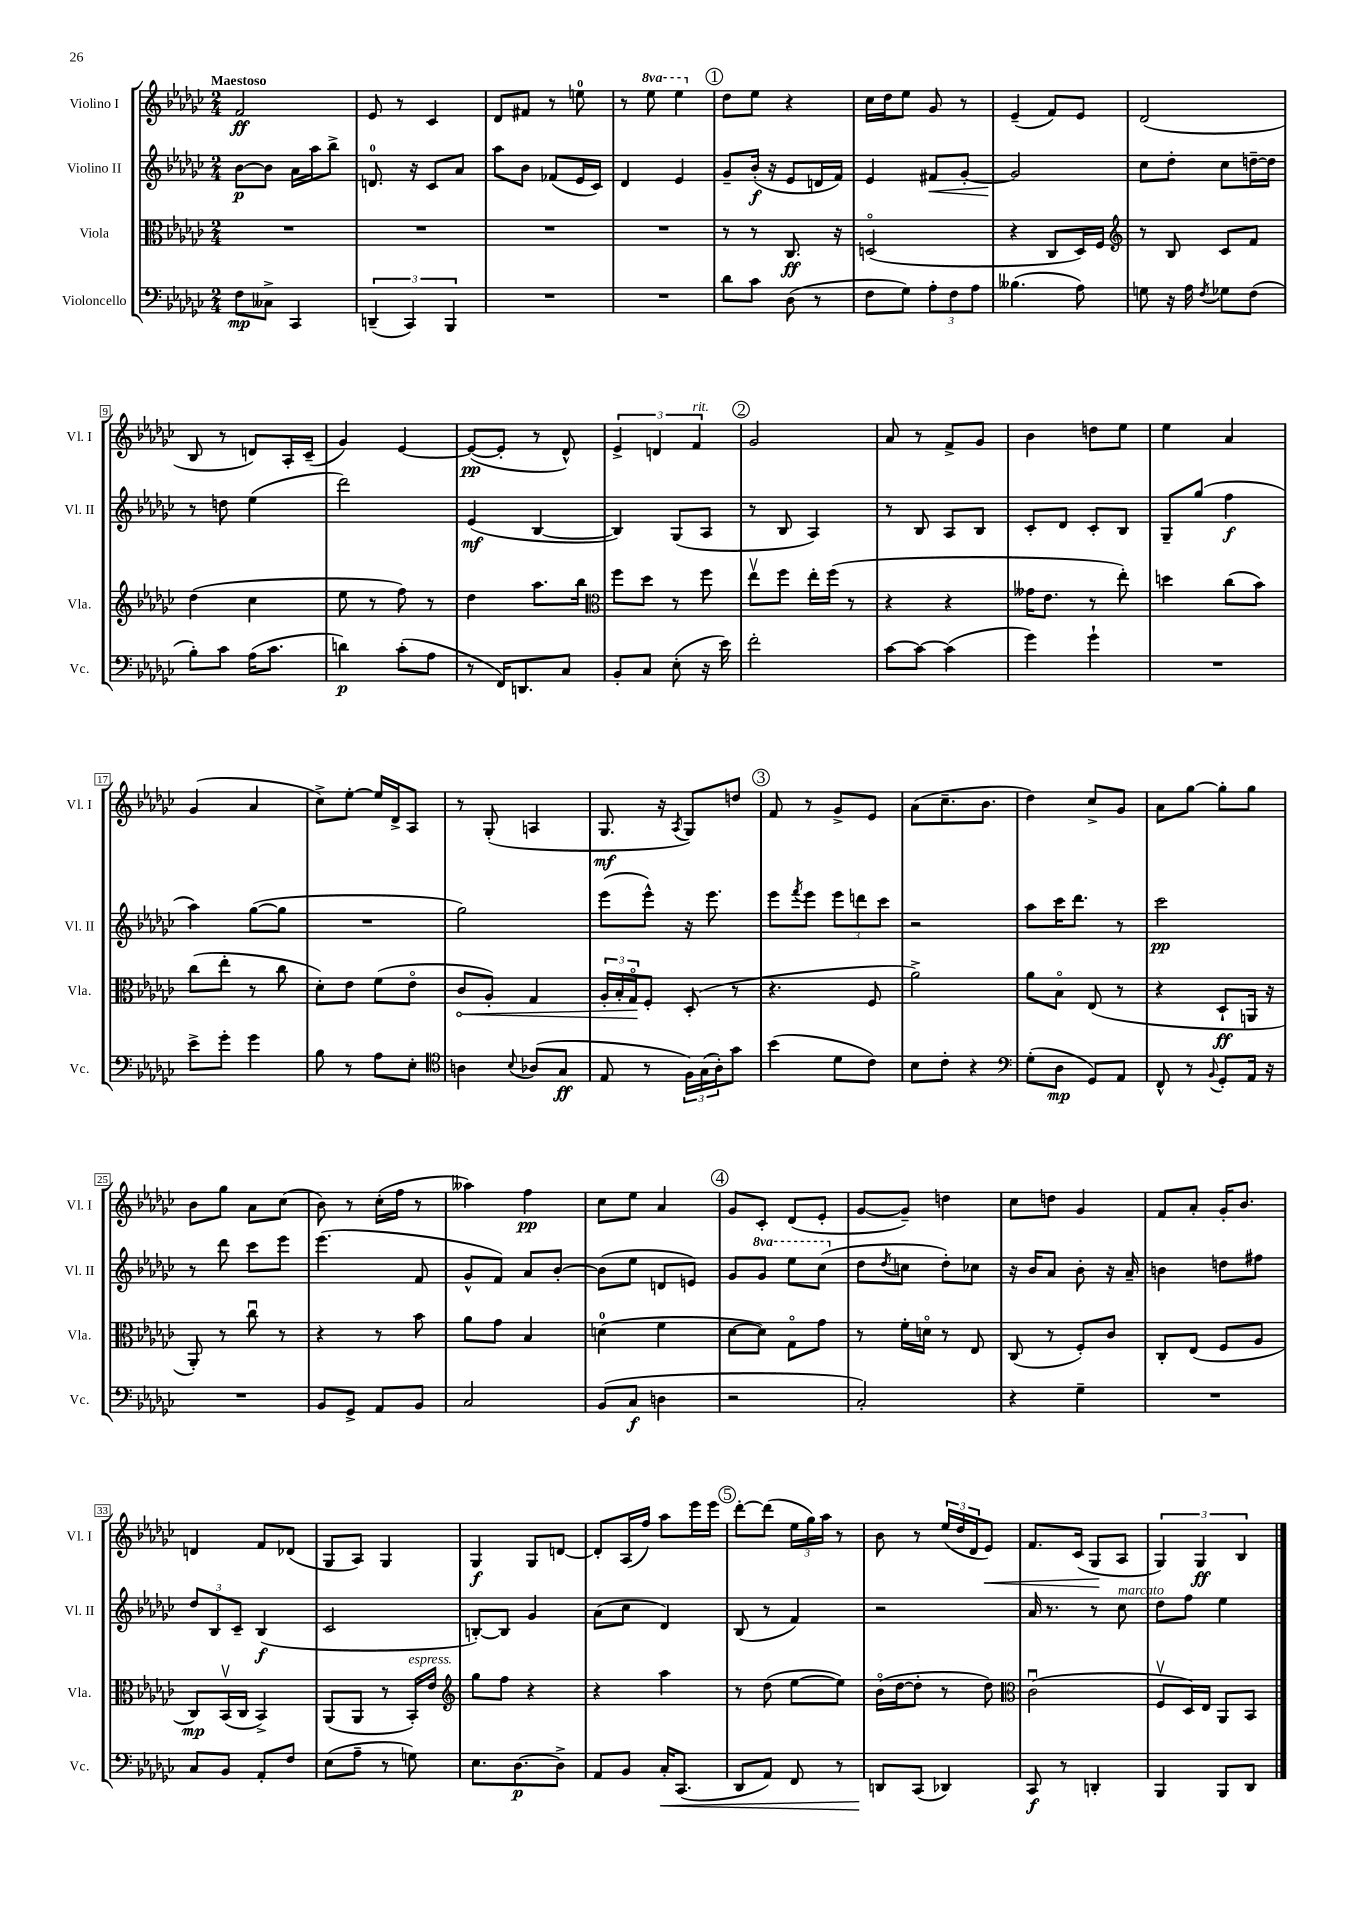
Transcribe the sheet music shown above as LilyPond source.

<<
\new StaffGroup <<
\new Staff = "s0" \with { instrumentName = "Violino I" shortInstrumentName = "Vl. I" } {
    \clef treble \key ges \major \numericTimeSignature \time 2/4 \set Staff.ottavationMarkups = #ottavation-simple-ordinals \tempo "Maestoso"
    f'2\ff |
    ees'8 r8 ces'4 |
    des'8 fis'8 r8 e''8-0 |
    r8 \ottava #1 ees'''8 ees'''4 \ottava #0 |
    \mark \markup { \circle "1" } des''8 ees''8 r4 |
    ces''16 des''16 ees''8 ges'8 r8 |
    ees'4--( f'8) ees'8 |
    des'2( |
    bes8 r8 d'8) aes16-. ces'16--( |
    ges'4) ees'4~ |
    ees'8~\pp( ees'8-. r8 des'8-^) |
    \tuplet 3/2 { ees'4-> d'4 f'4^\markup { \italic "rit." } } |
    \mark \markup { \circle "2" } ges'2 |
    aes'8 r8 f'8-> ges'8 |
    bes'4 d''8 ees''8 |
    ees''4 aes'4 |
    ges'4( aes'4 |
    ces''8->) ees''8~-. ees''16 des'16-> aes8 |
    r8 ges8-.( a4 |
    ges8.\mf r16 \acciaccatura { aes8 } ges8) d''8 |
    \mark \markup { \circle "3" } f'8 r8 ges'8-> ees'8 |
    aes'8( ces''8.-- bes'8. |
    des''4) ces''8-> ges'8 |
    aes'8 ges''8~ ges''8-. ges''8 |
    bes'8 ges''8 aes'8 ces''8( |
    bes'8) r8 ces''16-.( f''16 r8 |
    aeses''4) f''4\pp |
    ces''8 ees''8 aes'4 |
    \mark \markup { \circle "4" } ges'8 ces'8-. des'8( ees'8-. |
    ges'8~ ges'8--) d''4 |
    ces''8 d''8 ges'4 |
    f'8 aes'8-. ges'16-. bes'8. |
    d'4 f'8 des'8( |
    ges8 aes8) ges4 |
    ges4\f ges8 d'8~ |
    d'8-. aes16( f''16) aes''8 ees'''16 ees'''16 |
    \mark \markup { \circle "5" } des'''8~-. des'''8( \tuplet 3/2 { ees''16 ges''16) aes''16 } r8 |
    bes'8 r8 \tuplet 3/2 { ees''16( des''16 des'16 } ees'8\<) |
    f'8. ces'16( ges8\! aes8 |
    \tuplet 3/2 { ges4) ges4\ff bes4 } \bar "|." |
}
\new Staff = "s1" \with { instrumentName = "Violino II" shortInstrumentName = "Vl. II" } {
    \clef treble \key ges \major \numericTimeSignature \time 2/4 \set Staff.ottavationMarkups = #ottavation-simple-ordinals
    bes'8~\p bes'8 aes'16 aes''16 bes''8-> |
    d'8.-0 r16 ces'8 aes'8 |
    aes''8 bes'8 fes'8( ees'16 ces'16) |
    des'4 ees'4 |
    \mark \markup { \circle "1" } ges'8-- bes'16-.\f( r16 ees'8 d'16 f'16) |
    ees'4 fis'8\< ges'8~-. |
    ges'2\! |
    ces''8 des''8-. ces''8 d''16~-- d''16 |
    r8 d''8 ees''4( |
    des'''2) |
    ees'4\mf( bes4~ |
    bes4) ges8( aes8 |
    \mark \markup { \circle "2" } r8 bes8 aes4) |
    r8 bes8 aes8 bes8 |
    ces'8-. des'8 ces'8-. bes8 |
    ges8-- ges''8( f''4\f |
    aes''4) ges''8~( ges''8 |
    R2 |
    ges''2) |
    ees'''8( ees'''8-^) r16 ees'''8. |
    \mark \markup { \circle "3" } ees'''8 \acciaccatura { f'''8 } ees'''8 \tuplet 3/2 { ees'''8 d'''8 ces'''8 } |
    r2 |
    aes''8 ces'''16 des'''8. r8 |
    ces'''2\pp |
    r8 des'''8 ces'''8 ees'''8 |
    ees'''4.( f'8 |
    ges'8-^ f'8) aes'8 bes'8~-. |
    bes'8( ees''8 d'8 e'8) |
    \mark \markup { \circle "4" } ges'8 \ottava #1 ges''8 ees'''8 ces'''8( \ottava #0 |
    des''8 \acciaccatura { des''8 } c''8 des''8-.) ces''8 |
    r16 bes'16 aes'8 bes'8-. r16 aes'16-- |
    b'4 d''8 fis''8 |
    \tuplet 3/2 { des''8 bes8 ces'8-- } bes4\f( |
    ces'2 |
    b8~-.) b8 ges'4 |
    aes'8( ces''8 des'4) |
    \mark \markup { \circle "5" } bes8( r8 f'4) |
    r2 |
    aes'16 r8. r8 ces''8^\markup { \italic "marcato" } |
    des''8 f''8 ees''4 \bar "|." |
}
\new Staff = "s2" \with { instrumentName = "Viola" shortInstrumentName = "Vla." } {
    \clef alto \key ges \major \numericTimeSignature \time 2/4
    R2 |
    R2 |
    R2 |
    R2 |
    \mark \markup { \circle "1" } r8 r8 ces8.\ff r16 |
    d2\flageolet( |
    r4 ces8 des16) f16 |
    \clef treble r8 bes8 ces'8 f'8 |
    des''4( ces''4 |
    ees''8 r8 f''8) r8 |
    des''4 aes''8. bes''16 |
    \clef alto f''8 des''8 r8 f''8 |
    \mark \markup { \circle "2" } ees''8\upbow f''8 ees''16-. f''16( r8 |
    r4 r4 |
    geses'16 ees'8. r8 ees''8-.) |
    d''4 ces''8( bes'8) |
    ces''8( ees''8-. r8 ces''8 |
    des'8-.) ees'8 f'8( ees'8\flageolet |
    \once \override Hairpin.circled-tip = ##t ces'8\< aes8-.) ges4 |
    \tuplet 3/2 { aes16-. bes16-. ges16\flageolet\! } f8-. des8-.( r8 |
    \mark \markup { \circle "3" } r4. f8 |
    aes'2->) |
    aes'8 bes8\flageolet ees8( r8 |
    r4 des8-!\ff a,16 r16 |
    aes,8-.) r8 ces''8\downbow r8 |
    r4 r8 bes'8 |
    aes'8 ges'8 bes4 |
    d'4-0( f'4 |
    \mark \markup { \circle "4" } des'8~ des'8) ges8\flageolet ges'8 |
    r8 f'16-. d'16\flageolet r8 ees8 |
    ces8( r8 f8-.) ces'8 |
    ces8-. ees8( f8 aes8 |
    ces8\mp) bes,16\upbow( ces16 bes,4->) |
    aes,8( aes,8 r8 bes,16-.^\markup { \italic "espress." }) ees'16 |
    \clef treble ges''8 f''8 r4 |
    r4 aes''4 |
    \mark \markup { \circle "5" } r8 des''8( ees''8~ ees''8) |
    bes'16\flageolet( des''16~ des''8-. r8 des''8) |
    \clef alto ces'2\downbow( |
    f8\upbow des16) ees16 aes,8 bes,8 \bar "|." |
}
\new Staff = "s3" \with { instrumentName = "Violoncello" shortInstrumentName = "Vc." } {
    \clef bass \key ges \major \numericTimeSignature \time 2/4
    f8\mp ceses8-> ces,4 |
    \tuplet 3/2 { d,4--( ces,4) bes,,4 } |
    R2 |
    R2 |
    \mark \markup { \circle "1" } des'8 ces'8 des8( r8 |
    f8 ges8) \tuplet 3/2 { aes8-. f8 aes8 } |
    beses4.( aes8) |
    g8 r16 aes16 \acciaccatura { f8 } ges8 f8( |
    bes8-.) ces'8 aes16( ces'8. |
    d'4\p) ces'8-.( aes8 |
    r8 f,16) d,8. ces8 |
    bes,8-. ces8 ees8-.( r16 ees'16) |
    \mark \markup { \circle "2" } f'2-. |
    ces'8~ ces'8~ ces'4( |
    ges'4) ges'4-! |
    R2 |
    ees'8-> ges'8-. ges'4 |
    bes8 r8 aes8 ees8-. |
    \clef tenor a4 \appoggiatura { bes8 } aes8( ges8\ff |
    ees8 r8 \tuplet 3/2 { f16) ges16( aes16-.) } ges'8 |
    \mark \markup { \circle "3" } bes'4( des'8 ces'8) |
    bes8 ces'8-. r4 |
    \clef bass ges8-.( des8\mp ges,8) aes,8 |
    f,8-^ r8 \appoggiatura { bes,8 } ges,8-. aes,16 r16 |
    R2 |
    bes,8 ges,8-> aes,8 bes,8 |
    ces2 |
    bes,8( ces8\f d4 |
    \mark \markup { \circle "4" } r2 |
    ces2-.) |
    r4 ges4-- |
    R2 |
    ces8 bes,8 aes,8-. f8 |
    ees8( aes8-- r8 g8) |
    ees8. des8.~\p des8-> |
    aes,8 bes,8 ces16-.\< ces,8.( |
    \mark \markup { \circle "5" } des,8 aes,8) f,8 r8 |
    d,8\! ces,8( des,4) |
    ces,8\f r8 d,4-. |
    bes,,4 bes,,8 des,8 \bar "|." |
}
>>
>>
\layout { \context { \Score \override BarNumber.stencil = #(make-stencil-boxer 0.1 0.3 ly:text-interface::print) } }
